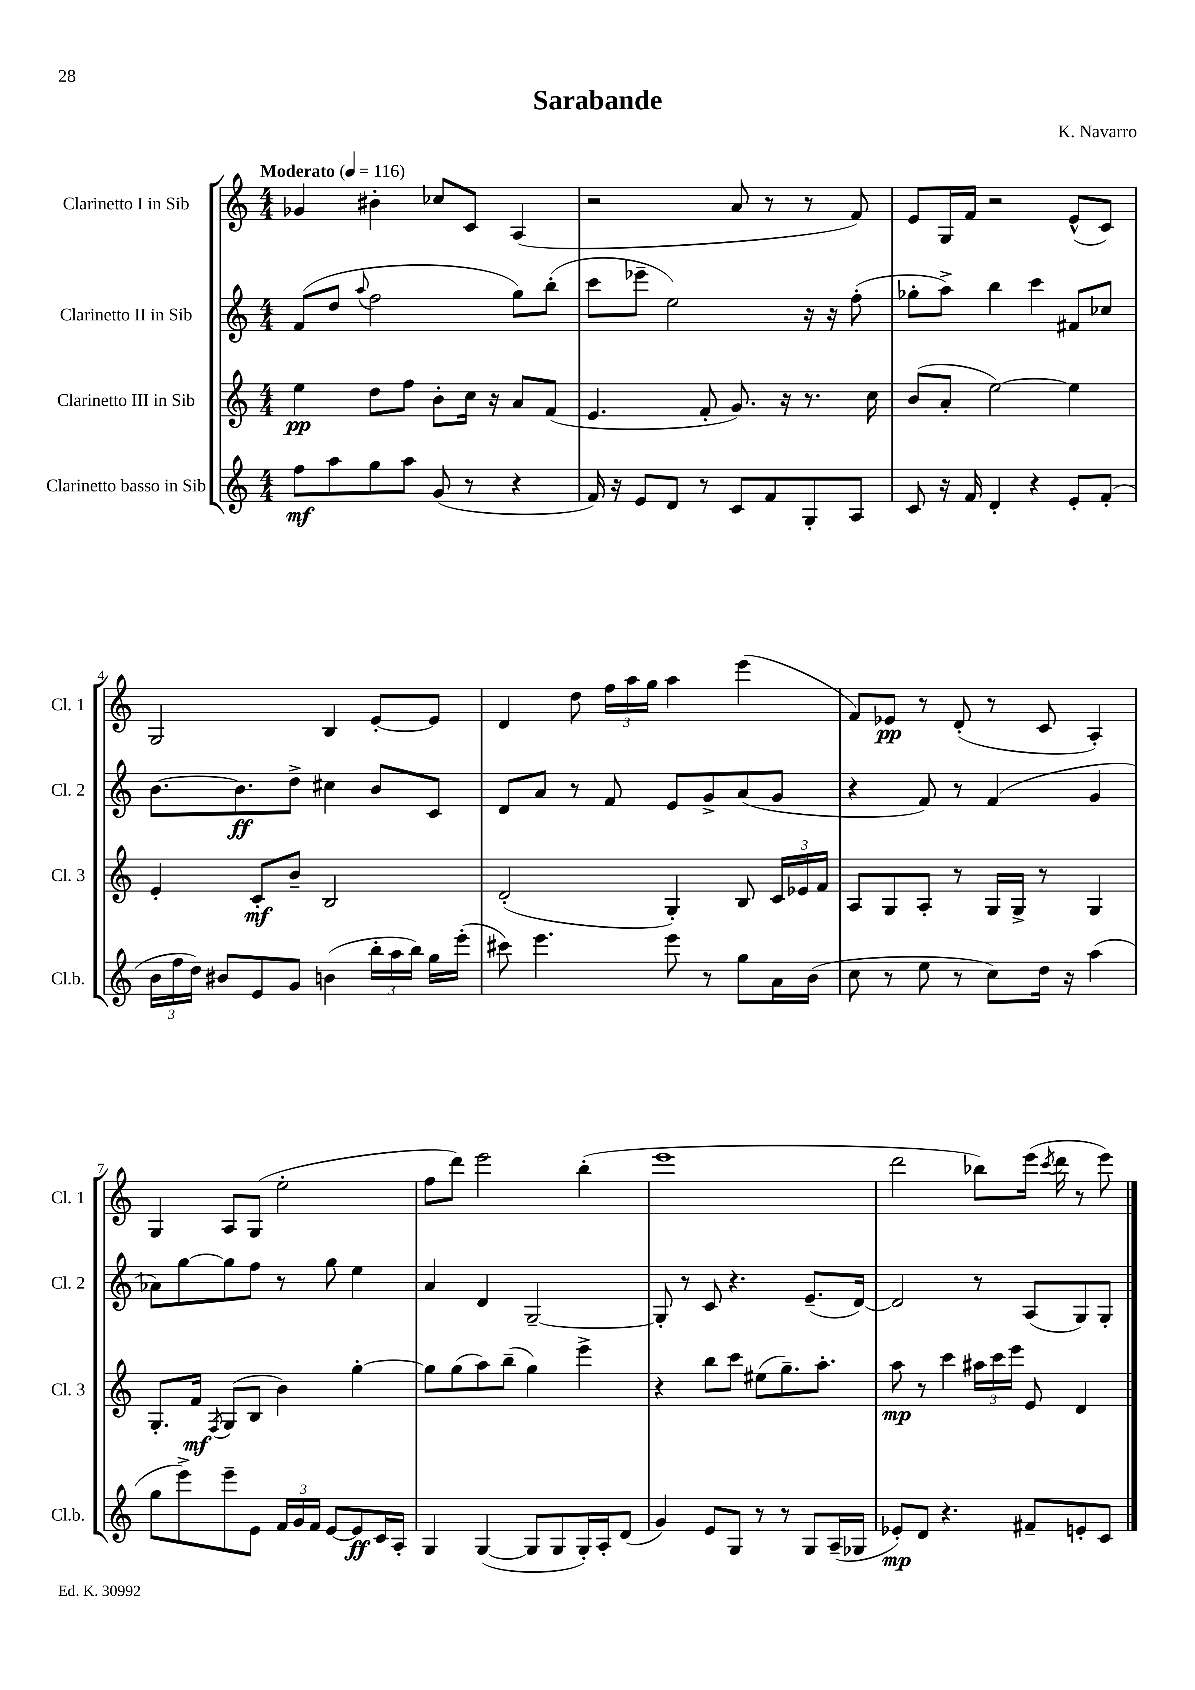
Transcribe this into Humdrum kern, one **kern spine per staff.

**kern	**dynam	**kern	**dynam	**kern	**dynam	**kern	**dynam
*part4	*part4	*part3	*part3	*part2	*part2	*part1	*part1
*staff4	*staff4	*staff3	*staff3	*staff2	*staff2	*staff1	*staff1
*I"Clarinetto basso in Sib	*	*I"Clarinetto III in Sib	*	*I"Clarinetto II in Sib	*	*I"Clarinetto I in Sib	*
*I'Cl.b.	*	*I'Cl. 3	*	*I'Cl. 2	*	*I'Cl. 1	*
*clefG2	*	*clefG2	*	*clefG2	*	*clefG2	*
*k[]	*	*k[]	*	*k[]	*	*k[]	*
*M4/4	*	*M4/4	*	*M4/4	*	*M4/4	*
*MM116	*	*MM116	*	*MM116	*	*MM116	*
=1	=1	=1	=1	=1	=1	=1	=1
!	!	!	!	!	!	!LO:TX:a:B:t=Moderato	!
8ff\L	mf	4ee\	pp	(8f/L	.	4g-X/	.
8aa\	.	.	.	8dd/J	.	.	.
.	.	.	.	8qqaa/	.	.	.
8gg\	.	8dd\L	.	2ff\	.	4b#X'\	.
8aa\J	.	8ff\J	.	.	.	.	.
(8g/	.	8b'\L	.	.	.	8cc-X/L	.
8r	.	16cc\Jk	.	.	.	8c/J	.
.	.	16r	.	.	.	.	.
4r	.	8a/L	.	8gg\L)	.	(4A/	.
.	.	(8f/J	.	(8bb'\J	.	.	.
=2	=2	=2	=2	=2	=2	=2	=2
16f/)	.	4.e/	.	8ccc\L	.	2r	.
16r	.	.	.	.	.	.	.
8e/L	.	.	.	8eee-X~\J	.	.	.
8d/J	.	.	.	2ee\)	.	.	.
8r	.	8f'/	.	.	.	.	.
8c/L	.	8.g/)	.	.	.	8a/	.
8f/	.	.	.	.	.	8r	.
.	.	16r	.	.	.	.	.
8G'/	.	8.r	.	16r	.	8r	.
.	.	.	.	16r	.	.	.
8A/J	.	.	.	(8ff'\	.	8f/)	.
.	.	16cc\	.	.	.	.	.
=3	=3	=3	=3	=3	=3	=3	=3
8c/	.	(8b/L	.	8gg-X'\L	.	8e/L	.
16r	.	8a'/J	.	8aa^\J)	.	16G/L	.
16f/	.	.	.	.	.	16f/JJ	.
4d'/	.	[2ee\)	.	4bb\	.	2r	.
4r	.	.	.	4ccc\	.	.	.
8e'/L	.	4ee\]	.	8f#X/L	.	(8e^^/L	.
(8f'/J	.	.	.	8cc-X/J	.	8c/J)	.
!!LO:LB:g=z
=4	=4	=4	=4	=4	=4	=4	=4
24b\LL	.	4e'/	.	[8.b\L	.	2G/	.
24ff\	.	.	.	.	.	.	.
24dd\JJ)	.	.	.	.	.	.	.
8b#X/L	.	.	.	.	.	.	.
.	.	.	.	8.b\]	ff	.	.
8e/	.	8c'/L	mf	.	.	.	.
8g/J	.	8b~/J	.	8dd^\J	.	.	.
(4bn\	.	2B/	.	4cc#X\	.	4B/	.
24bb'\LL	.	.	.	8b/L	.	[8e'/L	.
24aa\	.	.	.	.	.	.	.
24bb\JJ)	.	.	.	.	.	.	.
16gg\LL	.	.	.	8c/J	.	8e/J]	.
(16eee'\JJ	.	.	.	.	.	.	.
=5	=5	=5	=5	=5	=5	=5	=5
8ccc#X\)	.	(2d'/	.	8d/L	.	4d/	.
4.eee\	.	.	.	8a/J	.	.	.
.	.	.	.	8r	.	8dd\	.
.	.	.	.	8f/	.	24ff\LL	.
.	.	.	.	.	.	24aa\	.
.	.	.	.	.	.	24gg\JJ	.
8eee\	.	4G'/)	.	8e/L	.	4aa\	.
8r	.	.	.	8g^/	.	.	.
8gg\L	.	8B/	.	(8a/	.	(4eee\	.
16a\L	.	24c/LL	.	8g/J	.	.	.
.	.	24e-X/	.	.	.	.	.
(16b\JJ	.	.	.	.	.	.	.
.	.	24f/JJ	.	.	.	.	.
=6	=6	=6	=6	=6	=6	=6	=6
8cc\	.	8A/L	.	4r	.	8f/L)	.
8r	.	8G/	.	.	.	8e-X/J	pp
8ee\	.	8A'/J	.	8f/)	.	8r	.
8r	.	8r	.	8r	.	(8d'/	.
8cc\L)	.	16G/LL	.	(4f/	.	8r	.
.	.	16G^/JJ	.	.	.	.	.
16dd\Jk	.	8r	.	.	.	8c/	.
16r	.	.	.	.	.	.	.
(4aa\	.	4G/	.	4g/	.	4A'/)	.
!!LO:LB:g=z
=7	=7	=7	=7	=7	=7	=7	=7
8gg\L	.	8.G'/L	.	8a-X\L)	.	4G/	.
8eee^\)	.	.	.	[8gg\	.	.	.
.	.	16f/Jk	mf	.	.	.	.
.	.	8qF/	.	.	.	.	.
8eee~\	.	(8G/L	.	8gg\]	.	8A/L	.
8e\J	.	8B/J	.	8ff\J	.	(8G/J	.
24f/LL	.	4b\)	.	8r	.	2ee'\	.
24g/	.	.	.	.	.	.	.
24f/JJ	.	.	.	.	.	.	.
[8e/L	.	.	.	8gg\	.	.	.
8e/]	ff	[4gg'\	.	4ee\	.	.	.
16c/L	.	.	.	.	.	.	.
16A'/JJ	.	.	.	.	.	.	.
=8	=8	=8	=8	=8	=8	=8	=8
4G/	.	8gg\L]	.	4a/	.	8ff\L	.
.	.	(8gg\	.	.	.	8ddd\J)	.
([4G/	.	8aa\)	.	4d/	.	2eee\	.
.	.	(8bb~\J	.	.	.	.	.
8G/L]	.	4gg\)	.	[2G~/	.	.	.
8G/	.	.	.	.	.	.	.
16G'/L)	.	4eee^\	.	.	.	(4bb'\	.
16A'/J	.	.	.	.	.	.	.
(8d/J	.	.	.	.	.	.	.
=9	=9	=9	=9	=9	=9	=9	=9
4g/)	.	4r	.	8G'/]	.	1eee	.
.	.	.	.	8r	.	.	.
8e/L	.	8bb\L	.	8c/	.	.	.
8G/J	.	8ccc\J	.	4.r	.	.	.
8r	.	(8ee#X\L	.	.	.	.	.
8r	.	8.gg~\)	.	.	.	.	.
8G/L	.	.	.	(8.e~/L	.	.	.
.	.	8.aa'\J	.	.	.	.	.
(16A~/L	.	.	.	.	.	.	.
16G-X/JJ	.	.	.	[16d/Jk)	.	.	.
=10	=10	=10	=10	=10	=10	=10	=10
8e-X'/L)	mp	8aa\	mp	2d/]	.	2ddd\	.
8d/J	.	8r	.	.	.	.	.
4.r	.	4ccc\	.	.	.	.	.
.	.	24aa#X\LL	.	8r	.	8bb-X\L)	.
.	.	24ccc\	.	.	.	.	.
.	.	24eee\JJ	.	.	.	.	.
8f#X~/L	.	8e/	.	(8A/L	.	(16eee\Jk	.
.	.	.	.	.	.	8qccc/	.
.	.	.	.	.	.	16ddd\	.
8en'/	.	4d/	.	8G/)	.	8r	.
8c/J	.	.	.	8G'/J	.	8eee\)	.
==	==	==	==	==	==	==	==
*-	*-	*-	*-	*-	*-	*-	*-
